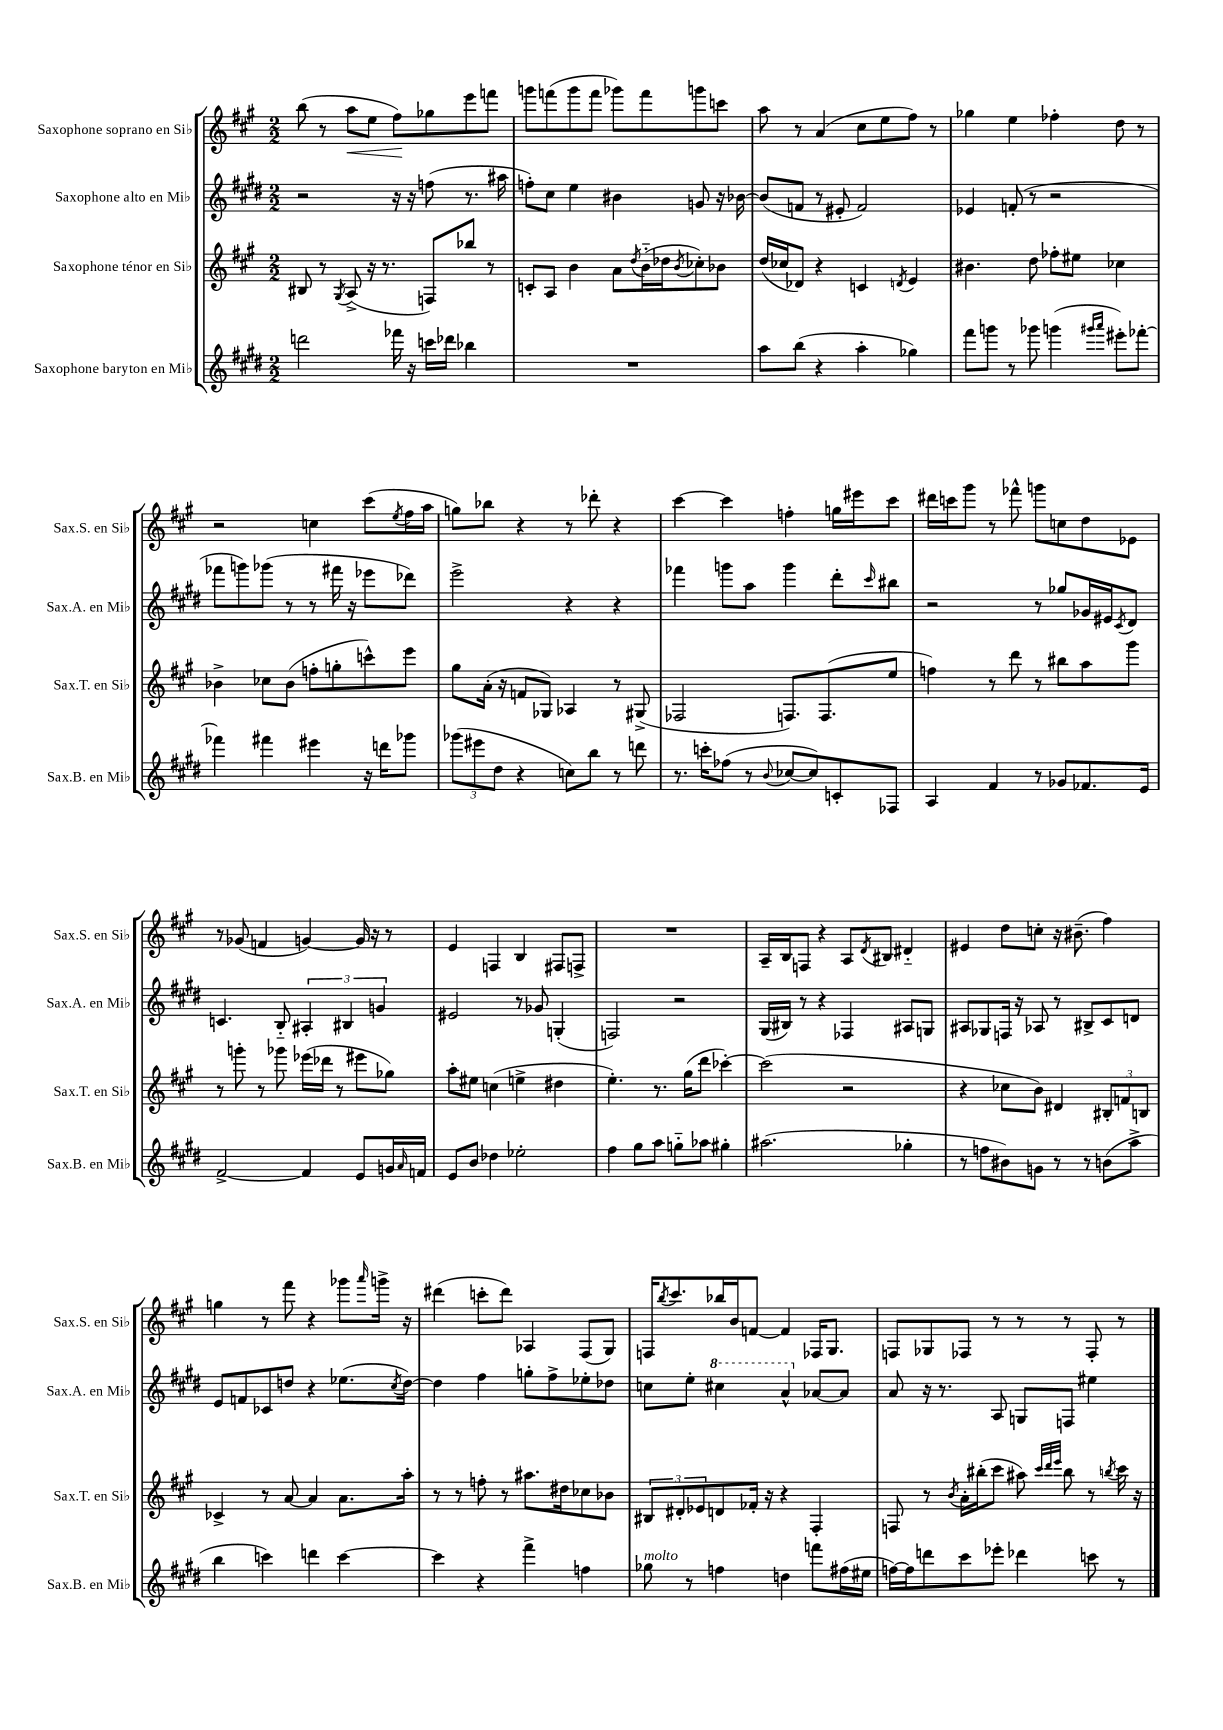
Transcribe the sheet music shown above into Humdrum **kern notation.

**kern	**kern	**kern	**kern	**dynam
*part4	*part3	*part2	*part1	*part1
*staff4	*staff3	*staff2	*staff1	*staff1
*I"Saxophone baryton en Mi♭	*I"Saxophone ténor en Si♭	*I"Saxophone alto en Mi♭	*I"Saxophone soprano en Si♭	*
*I'Sax.B. en Mi♭	*I'Sax.T. en Si♭	*I'Sax.A. en Mi♭	*I'Sax.S. en Si♭	*
*clefG2	*clefG2	*clefG2	*clefG2	*
*k[f#c#g#d#]	*k[f#c#g#]	*k[f#c#g#d#]	*k[f#c#g#]	*
*M2/2	*M2/2	*M2/2	*M2/2	*
=19	=19	=19	=19	=19
2dddn\	8B#X/	2r	(8bb\	.
.	8r	.	8r	.
.	8qG#/	.	.	.
!	!	!	!	!LO:HP:b
.	(8A^/	.	8aa\L	<
.	16r	.	8ee\J	.
.	8.r	.	.	.
16fff-X\	.	16r	8ff#\L)	.
16r	.	16r	.	.
16cccn\LL	8Fn/L)	(8ffn\	8gg-X\	[
16ddd-X\JJ	.	.	.	.
4bb-X\	8bb-X/J	8.r	8eee\	.
.	8r	.	8fffn\J	.
.	.	16aa#X\	.	.
=20	=20	=20	=20	=20
1r	8cn'/L	8ffn'\L)	8gggn\L	.
.	8A/J	8cc#\J	(8fffn\	.
.	4b\	4ee\	8ggg\	.
.	.	.	8fff\J	.
.	8a\L	4b#X\	8ggg-X\L)	.
.	8qdd/	.	.	.
.	(16b\L	.	8fff\	.
.	16dd-X\J	.	.	.
.	8qb/	.	.	.
.	8cc-X'\)	8gn/	8gggn\	.
.	8b-X\J	16r	8cccn\J	.
.	.	[16b-X\	.	.
=21	=21	=21	=21	=21
8aa\L	(16dd/LL	(8b-/L]	8aa\	.
.	16cc-X/J	.	.	.
(8bb\J	8d-X/J)	8fn/J	8r	.
4r	4r	8r	(4a/	.
.	.	8e#X'/	.	.
4aa'\	4cn/	2f/)	8cc#\L	.
.	.	.	8ee\	.
.	8qdn/	.	.	.
4gg-X\)	4e/	.	8ff#\J)	.
.	.	.	8r	.
=22	=22	=22	=22	=22
8fff#\L	4.b#X\	4e-X/	4gg-X\	.
8gggn\J	.	.	.	.
8r	.	(8fn'/	4ee\	.
8ggg-X\	8dd\	8r	.	.
(4gggn\	8ff-X'\L	2r	4ff-X'\	.
.	8ee#X\J	.	.	.
16qqggg#X/LL	.	.	.	.
16qqaaa/JJ	.	.	.	.
8eee#X'\L)	4cc-X\	.	8dd\	.
[8fff-X'\J	.	.	8r	.
!!LO:LB:g=z
=23	=23	=23	=23	=23
4fff-X\]	4b-X^\	8fff-X\L	2r	.
.	.	8gggn\)	.	.
4fff#X\	8cc-X\L	(8ggg-X\J	.	.
.	(8b-\J	8r	.	.
4eee#X\	8ffn'\L	8r	4ccn\	.
.	8ggn'\	16fff#X\	.	.
.	.	16r	.	.
16r	8cccn^^\)	8eee-X\L	(8ccc#\L	.
16dddn\KL	.	.	.	.
.	.	.	8qee/	.
8ggg-X\J	8eee\J	8ddd-X\J)	16ff#\L	.
.	.	.	16aa\JJ	.
=24	=24	=24	=24	=24
(12ggg-X\L	8gg#\L	2eee^\	8ggn\L)	.
12eee#X\	.	.	.	.
.	(16a'\Jk	.	8bb-X\J	.
12dd#\J	.	.	.	.
.	16r	.	.	.
4r	8fn/L	.	4r	.
.	8G-X/J)	.	.	.
8ccn\L)	4A-X/	4r	8r	.
8bb\J	.	.	8ddd-X'\	.
8r	8r	4r	4r	.
8dddn\	(8G#X^/	.	.	.
=25	=25	=25	=25	=25
8.r	2F-X/	4fff-X\	[4ccc#\	.
16cccn'\KL	.	.	.	.
(8ff-X\J	.	8gggn\L	4ccc#\]	.
8r	.	8aa\J	.	.
8qqb/	.	.	.	.
[8cc-X/L	8.Fn/L)	4ggg\	4ffn'\	.
8cc-/])	.	.	.	.
.	(8.F/	.	.	.
8cn'/	.	8ddd#'\L	16ggn\LL	.
.	.	.	16eee#X\J	.
.	.	16qqccc#/	.	.
8F-X/J	8ee/J	8bb#X\J	8ccc#\J	.
=26	=26	=26	=26	=26
4A/	4ffn\)	2r	16ddd#X\LL	.
.	.	.	16cccn\J	.
.	.	.	8ggg#\J	.
4f#/	8r	.	8r	.
.	8ddd\	.	8fff-X^^\	.
8r	8r	8r	8gggn\L	.
8g-X/L	8bb#X\L	8gg-X/L	8ccn\	.
8.f-X/	8aa\	16g-X/L	8dd\	.
.	.	16e#X/J	.	.
.	.	8qc#/	.	.
.	8ggg#\J	8d#/J	8e-X\J	.
16e/Jk	.	.	.	.
!!LO:LB:g=z
=27	=27	=27	=27	=27
[2f#^/	8r	4.cn/	8r	.
.	8gggn'\	.	(8g-X/	.
.	8r	.	4fn/	.
.	8ggg-X\	8B/	.	.
4f#/]	(16eee-X\LL	6A#X'/	[4gn/)	.
.	16ddd-X\JJ	.	.	.
.	8r	.	.	.
.	.	6B#X/	.	.
8e/L	8eee#X\L	.	16g/]	.
.	.	.	16r	.
.	.	6gn/	.	.
16gn/L	8gg-X\J)	.	8r	.
16qqa/	.	.	.	.
16fn/JJ	.	.	.	.
=28	=28	=28	=28	=28
8e/L	8aa'\L	2e#X/	4e/	.
8b/J	8ee#X\J	.	.	.
4dd-X\	(4ccn\	.	4Fn/	.
2ee-X'\	4een^\	8r	4B/	.
.	.	8g-X/	.	.
.	4dd#X\	(4Gn'/	8F#X/L	.
.	.	.	8Fn^/J	.
=29	=29	=29	=29	=29
4ff#\	4.ee'\)	2Fn/)	1r	.
8gg#\L	.	.	.	.
8aa\J	8.r	.	.	.
8ggn\L	.	2r	.	.
.	(16gg#\KL	.	.	.
8aa-X\J	8ddd\J	.	.	.
4gg#X'\	[4ccc-X'\)	.	.	.
=30	=30	=30	=30	=30
(2.aa#X\	(2ccc-\]	(16G#/LL	16A~/LL	.
.	.	16B#X/JJ)	16B/J	.
.	.	8r	8Fn/J	.
.	.	4r	4r	.
.	2r	4F-X/	8A/L	.
.	.	.	8qd/	.
.	.	.	8B#X/J	.
4gg-X'\	.	8A#X/L	4d#X/	.
.	.	8Gn/J	.	.
=31	=31	=31	=31	=31
8r	4r	8A#X/L	4e#X/	.
8ffn\L	.	8G-X/	.	.
8b#X\)	8cc-X\L	16Fn/Jk	8dd\L	.
.	.	16r	.	.
8gn\J	8b\J)	8A-X/	8ccn'\J	.
8r	4d#X/	8r	16r	.
.	.	.	(8.b#X~\	.
8r	.	8B#X^/L	.	.
(8bn\L	12B#X'/L	8c#/	4ff#\)	.
.	12fn/	.	.	.
8aa^\J	.	8dn/J	.	.
.	12Bn/J	.	.	.
!!LO:LB:g=z
=32	=32	=32	=32	=32
4bb\	4c-X^/	8e/L	4ggn\	.
.	.	8fn/	.	.
4cccn\)	8r	8c-X/	8r	.
.	[8a/	8ddn/J	8fff#\	.
4dddn\	4a/]	4r	4r	.
[4ccc\	8.a\L	(8.ee-X\L	8ggg-X\L	.
.	.	.	16qqaaa/	.
.	.	.	16gggn^\Jk	.
.	.	8qcc#/	.	.
.	16aa'\Jk	[16dd\Jk)	16r	.
=33	=33	=33	=33	=33
4ccc\]	8r	4dd\]	(4ddd#X\	.
.	8r	.	.	.
4r	8ffn'\	4ff#\	8cccn'\L	.
.	8r	.	8ddd#\J)	.
4fff#^\	8.aa#X\L	8ggn'\L	4A-X/	.
.	.	8ff#^\	.	.
.	16dd#X\k	.	.	.
4ffn\	8cc-X\	8ee-X'\	(8F#/L	.
.	8b-X\J	8dd-X\J	8G#/J)	.
=34	=34	=34	=34	=34
!LO:TX:a:i:t=molto	!	!	!	!
8gg-X\	12B#X/L	8ccn\L	16Fn/KL	.
.	.	.	8qbb/	.
.	.	.	8.ccc#/	.
.	12d#X'/	.	.	.
8r	.	8ee'\J	.	.
.	12e-X/	.	.	.
*	*	*8va	*	*
4ffn\	8dn/	4ccc#X\	16bb-X/L	.
.	.	.	16b/J	.
.	16f-X'/Jk	.	[8fn/J	.
.	16r	.	.	.
4ddn\	4r	4aa^^/	4f/]	.
*	*	*X8va	*	*
8fffn\L	4F#'/	[8a-X/L	16F-X/KL	.
.	.	.	8.G#/J	.
(16ff#X\L	.	8a-/J]	.	.
16ee#X\JJ	.	.	.	.
=35	=35	=35	=35	=35
[16ffn\LL)	8Fn/	8a/	8Fn/L	.
16ff\J]	.	.	.	.
8dddn\	8r	16r	8G-X/	.
.	.	8.r	.	.
.	8qb/	.	.	.
8ccc#\	16a'\LL	.	8F-X/J	.
.	(16bb#X'\J	.	.	.
8eee-X'\J	8ccc#\J	8A/	8r	.
4ddd-X\	8aa#X\)	8Gn/L	8r	.
.	32qqccc#/LLL	.	.	.
.	32qqddd/	.	.	.
.	32qqeee/JJJ	.	.	.
.	8bb#\	8Fn/J	8r	.
8cccn\	8r	4ee#X\	8F-'/	.
.	8qbbn/	.	.	.
8r	16ccc#\	.	8r	.
.	16r	.	.	.
==	==	==	==	==
*-	*-	*-	*-	*-
